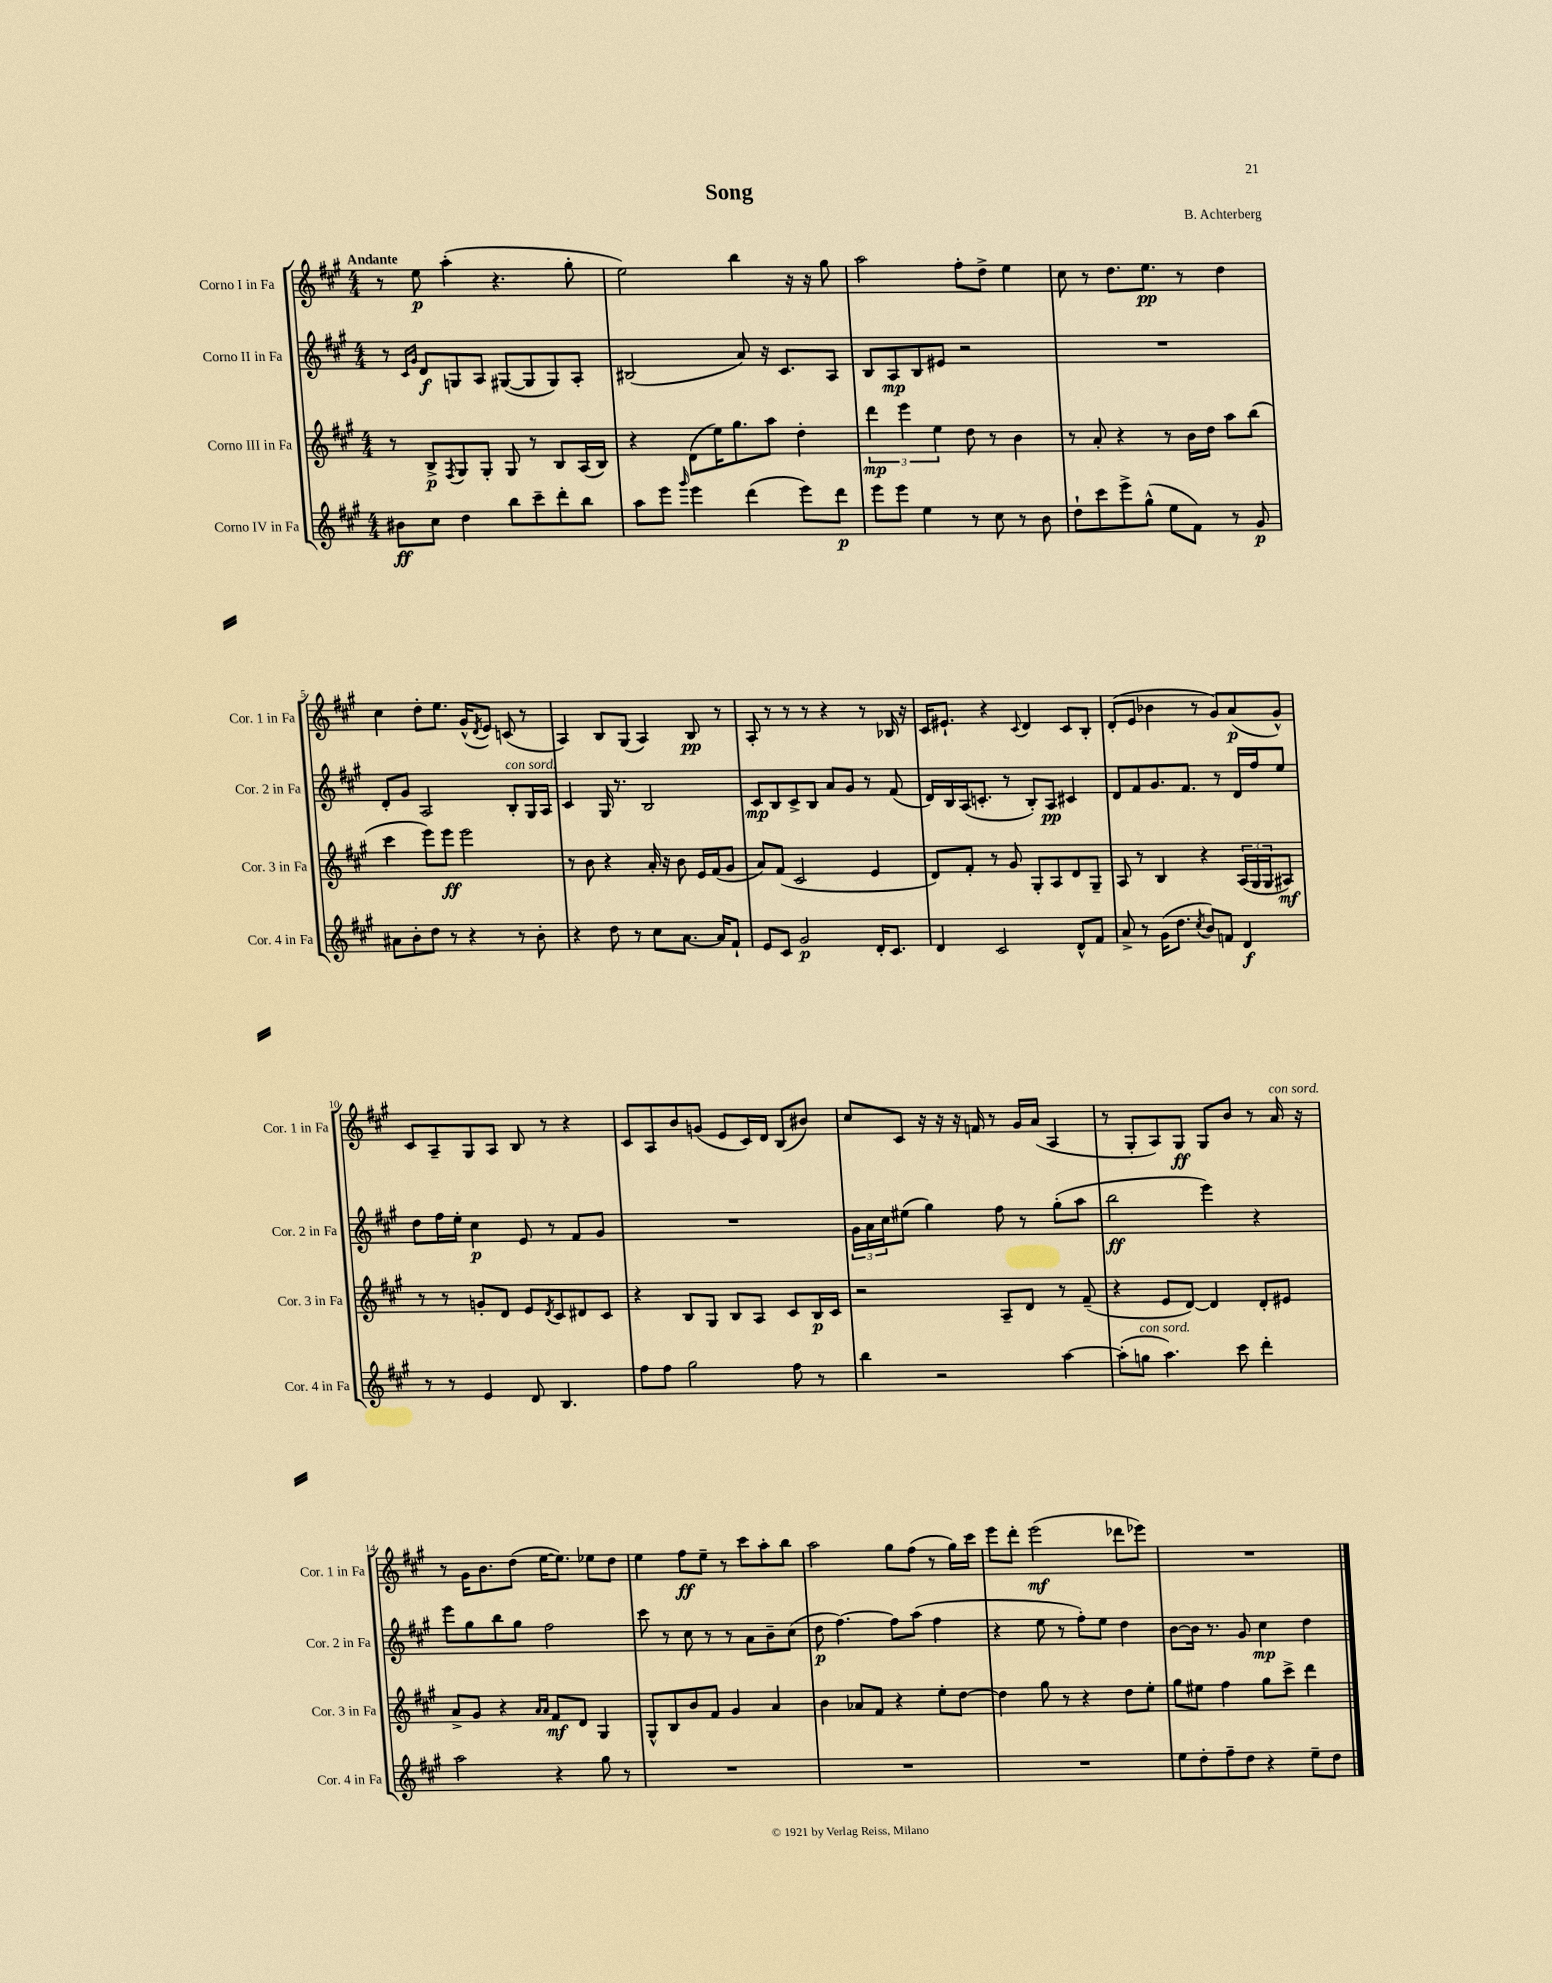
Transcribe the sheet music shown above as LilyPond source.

\header { title = "Song" composer = "B. Achterberg" }
<<
\new StaffGroup <<
\new Staff = "s0" \with { instrumentName = "Corno I in Fa" shortInstrumentName = "Cor. 1 in Fa" } {
    \clef treble \key a \major \numericTimeSignature \time 4/4 \tempo "Andante"
    r8 e''8\p a''4-.( r4. gis''8-. |
    e''2) b''4 r16 r16 gis''8 |
    a''2 fis''8-. d''8-> e''4 |
    cis''8 r8 d''8. e''8.\pp r8 d''4 |
    cis''4 d''8-. e''8. gis'16-^( \acciaccatura { d'8 } e'8) c'8( r8 |
    a4) b8 gis8( a4) b8\pp r8 |
    a8-. r8 r8 r8 r4 r8 bes16 r16 |
    cis'16 eis'8.-! r4 \appoggiatura { cis'8 } d'4 cis'8 b8-. |
    d'8-.( e'8 bes'4 r8 gis'8) a'8\p( gis'8-^) |
    cis'8 a8-- gis8 a8 b8 r8 r4 |
    cis'8 a8 b'8 g'8( e'8 cis'16) d'16 b8( bis'8) |
    cis''8 cis'8 r16 r16 r16 f'16 r8 gis'16 a'16( a4 |
    r8 gis8-. a8) gis8\ff gis8 b'8 r8 a'16^\markup { \italic "con sord." } r16 |
    r8 gis'16 b'8. d''8( e''16~ e''8.) ees''8 d''8 |
    e''4 fis''8\ff e''8-- r8 cis'''8 a''8-. b''8 |
    a''2 gis''8 fis''8( r8 gis''16) cis'''16 |
    e'''8 d'''8-. e'''2\mf( des'''8 ees'''8) |
    R1 \bar "|." |
}
\new Staff = "s1" \with { instrumentName = "Corno II in Fa" shortInstrumentName = "Cor. 2 in Fa" } {
    \clef treble \key a \major \numericTimeSignature \time 4/4
    r8 \grace { cis'16 gis'16 } d'8\f g8 a8 gis8~( gis8 gis8) a8-. |
    bis2( a'8) r16 cis'8. a8 |
    b8 a8\mp b8 eis'8 r2 |
    R1 |
    d'8-. gis'8 a2 b8-.^\markup { \italic "con sord." } gis16 a16 |
    cis'4 gis16 r8. b2 |
    cis'8\mp b8 cis'8-> b8 a'8 gis'8 r8 fis'8( |
    d'16) b16 a16( c'8.-. r8 b8-.) a8\pp cis'4 |
    d'8 fis'8 gis'8. fis'8. r8 d'16 fis''16 e''8 |
    d''8 fis''16 e''16-. cis''4\p e'8 r8 fis'8 gis'8 |
    R1 |
    \tuplet 3/2 { gis'16 a'16 cis''16 } eis''8( gis''4) fis''8 r8 gis''8-.( a''8 |
    b''2\ff e'''4) r4 |
    e'''8 gis''8 b''8 gis''8 fis''2 |
    cis'''8 r8 cis''8 r8 r8 a'8 b'8-- cis''8( |
    d''8\p fis''4.~) fis''8 a''8( fis''4 |
    r4 e''8 r8 fis''8-.) e''8 d''4 |
    b'8~ b'16 r8. gis'8 cis''4\mp d''4 \bar "|." |
}
\new Staff = "s2" \with { instrumentName = "Corno III in Fa" shortInstrumentName = "Cor. 3 in Fa" } {
    \clef treble \key a \major \numericTimeSignature \time 4/4
    r8 b8->\p \acciaccatura { fis8 } gis8 gis8-. gis8 r8 b8 a16( b16) |
    r4 d'8( e''16) gis''8. a''8 d''4-. |
    \tuplet 3/2 { d'''4\mp e'''4 e''4 } d''8 r8 b'4 |
    r8 a'8-. r4 r8 b'16 d''16 a''8 b''8( |
    cis'''4 e'''8) e'''8\ff e'''2 |
    r8 b'8 r4 a'16-. r16 b'8 e'16 fis'16( gis'8 |
    a'8) fis'8( cis'2 e'4 |
    d'8) fis'8-. r8 gis'8 gis8-. a8 d'8 gis8-- |
    a8 r8 b4 r4 \tuplet 3/2 { a16( gis16 gis16 } ais8\mf) |
    r8 r8 g'8-. d'8 e'8 \acciaccatura { d'8 } cis'8 dis'8 cis'8 |
    r4 b8 gis8 b8 a8 cis'8 b16\p cis'16 |
    r2 a8-- d'8 r8 fis'8--( |
    r4 e'8 d'8~) d'4 d'8-. eis'8 |
    a'8-> gis'8 r4 \grace { a'16 a'16 } fis'8\mf d'8 gis4 |
    gis8-^ b8 b'8 fis'8 gis'4 a'4 |
    b'4 aes'8 fis'8 r4 e''8-. d''8~ |
    d''4 gis''8 r8 r4 d''8 e''8-. |
    gis''8 eis''8 fis''4 gis''8 cis'''8-> d'''4 \bar "|." |
}
\new Staff = "s3" \with { instrumentName = "Corno IV in Fa" shortInstrumentName = "Cor. 4 in Fa" } {
    \clef treble \key a \major \numericTimeSignature \time 4/4
    bis'8\ff cis''8 d''4 b''8 cis'''8-- d'''8-. b''8 |
    a''8 e'''8 \grace { gis'''16 } e'''4 d'''4( e'''8) d'''8\p |
    e'''8 e'''8 e''4 r8 cis''8 r8 b'8 |
    d''8-! cis'''8 e'''8-> gis''8-^( e''8 fis'8) r8 gis'8\p |
    ais'8 b'8-. d''8 r8 r4 r8 b'8-. |
    r4 d''8 r8 cis''8 a'8.~ a'16 fis'8-! |
    e'8 cis'8 gis'2\p d'16-. cis'8. |
    d'4 cis'2 d'8-^ fis'8 |
    a'8-> r8 gis'16( d''8. \acciaccatura { cis''8 } b'8) f'8 d'4\f |
    r8 r8 e'4 d'8 b4. |
    fis''8 fis''8 gis''2 fis''8 r8 |
    b''4 r2 a''4~ |
    a''8-.( g''8^\markup { \italic "con sord." } a''4.) cis'''8 d'''4-. |
    a''2 r4 gis''8 r8 |
    R1 |
    R1 |
    R1 |
    e''8 d''8-. fis''8-- d''8 r4 e''8-- d''8 \bar "|." |
}
>>
>>
